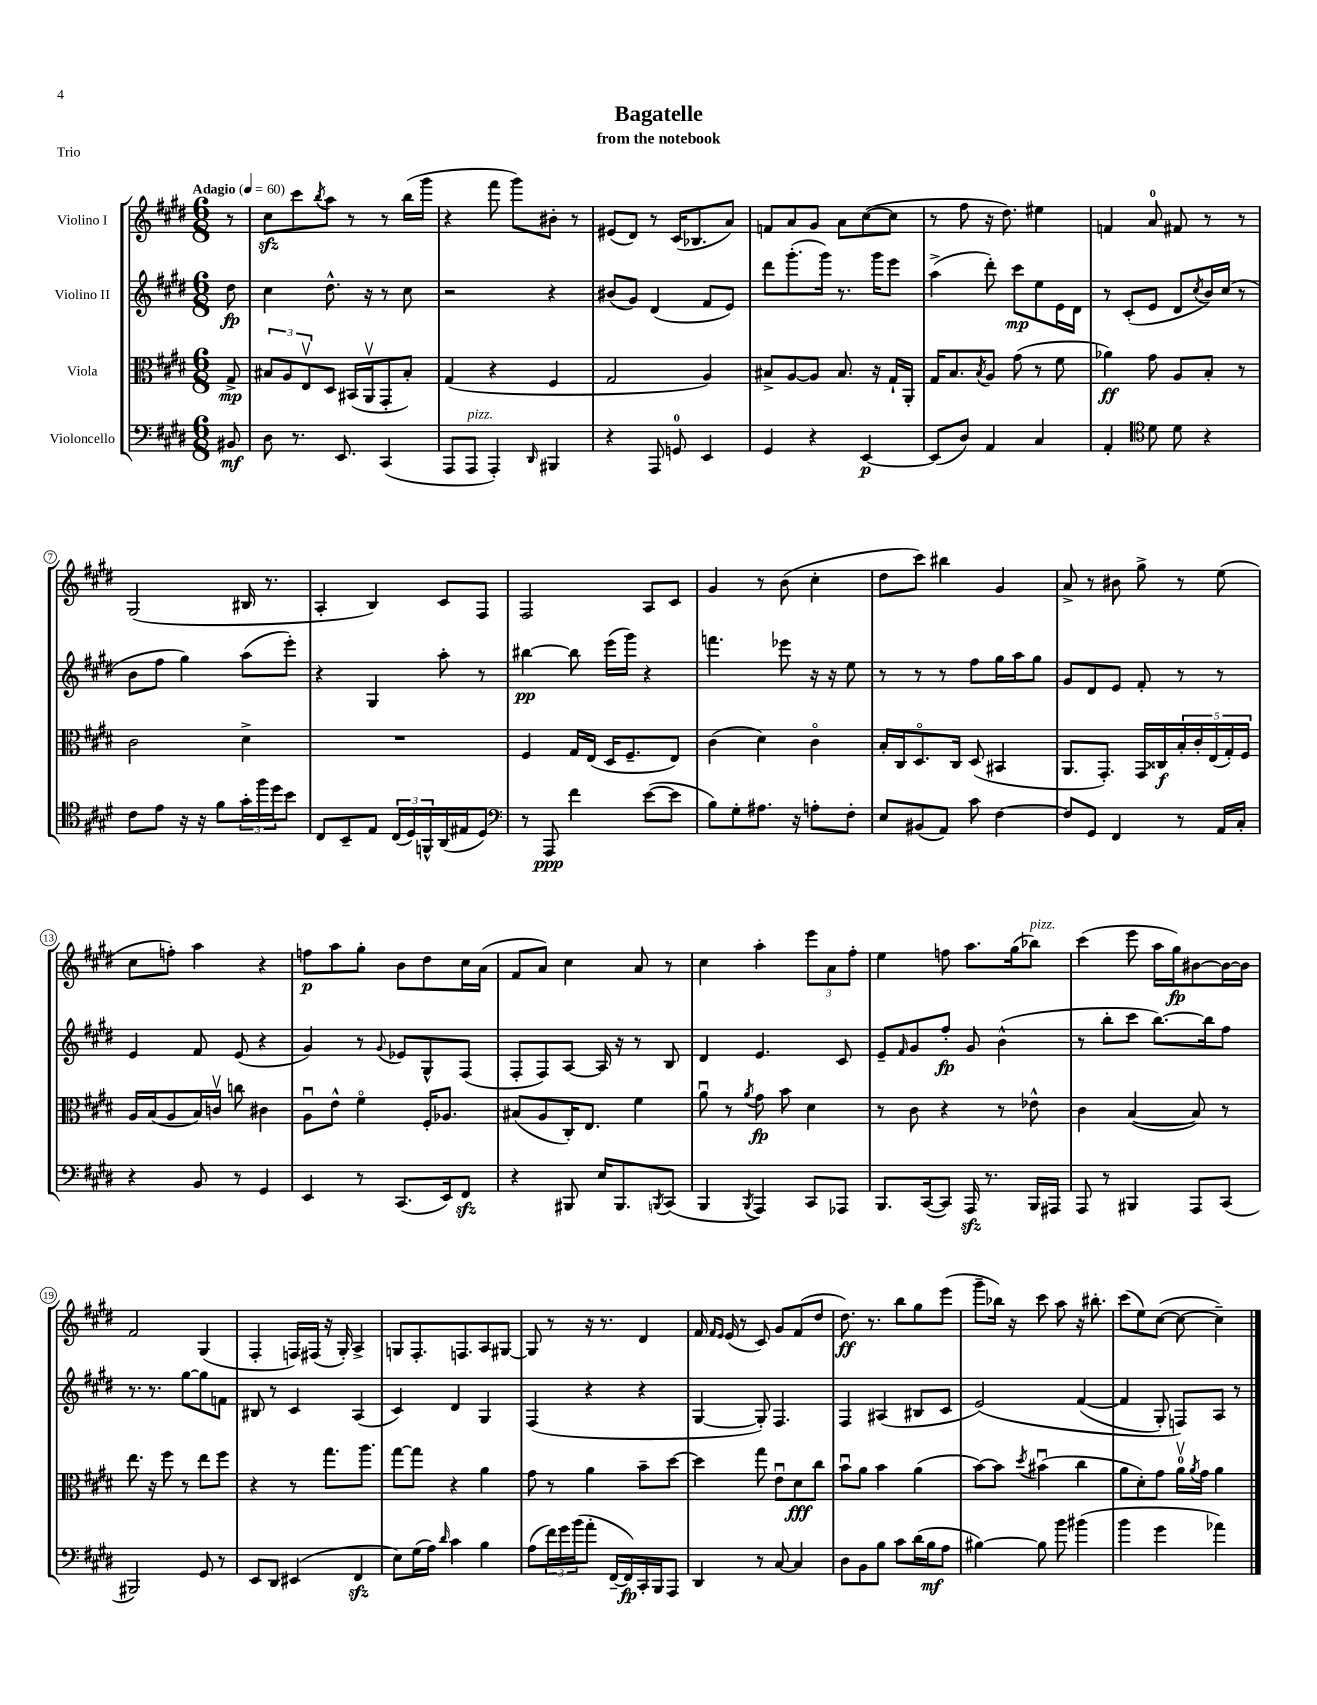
\header { title = "Bagatelle" subtitle = "from the notebook" piece = "Trio" }
<<
\new StaffGroup <<
\new Staff = "s0" \with { instrumentName = "Violino I" } {
    \clef treble \key e \major \numericTimeSignature \time 6/8 \partial 8 \tempo "Adagio" 4 = 60
    r8 |
    cis''8\sfz cis'''8 \acciaccatura { b''8 } a''8 r8 r8 b''16( gis'''16 |
    r4 fis'''8 gis'''8) bis'8-. r8 |
    eis'8( dis'8) r8 cis'16( bes8. a'8) |
    f'8 a'8 gis'8 a'8 cis''8~( cis''8 |
    r8 fis''8 r16 dis''8.) eis''4 |
    f'4 a'8-0 fis'8 r8 r8 |
    gis2( bis16 r8. |
    a4-. b4) cis'8 fis8 |
    fis2 a8 cis'8 |
    gis'4 r8 b'8( cis''4-. |
    dis''8 cis'''8) bis''4 gis'4 |
    a'8-> r8 bis'8 gis''8-> r8 e''8( |
    cis''8 f''8-.) a''4 r4 |
    f''8\p a''8 gis''8-. b'8 dis''8 cis''16 a'16( |
    fis'8 a'8) cis''4 a'8 r8 |
    cis''4 a''4-. \tuplet 3/2 { e'''8 a'8 fis''8-. } |
    e''4 f''8 a''8. gis''16( bes''8^\markup { \italic "pizz." }) |
    cis'''4( e'''8 a''16 gis''16\fp) bis'8~ bis'16~ bis'16 |
    fis'2 gis4( |
    fis4-. f16) fis16( r16 gis16-.) a4-> |
    g8 fis8.-. f8. a8 gis8~ |
    gis8 r8 r16 r8. dis'4 |
    fis'16 \grace { fis'16 e'16 } e'16( r8 cis'8) gis'8 fis'8( dis''8 |
    dis''8.\ff) r8. b''8 gis''8 e'''8( |
    gis'''8-- bes''16) r16 cis'''8 a''8 r16 bis''8.-. |
    cis'''8( e''8) cis''8~( cis''8~ cis''4--) \bar "|." |
}
\new Staff = "s1" \with { instrumentName = "Violino II" } {
    \clef treble \key e \major \numericTimeSignature \time 6/8 \partial 8
    dis''8\fp |
    cis''4 dis''8.-^ r16 r8 cis''8 |
    r2 r4 |
    bis'8( gis'8) dis'4( fis'8 e'8) |
    dis'''8 gis'''8.-.( gis'''16) r8. gis'''16 e'''8 |
    a''4->( dis'''8-.) cis'''8\mp e''8 e'16 dis'16 |
    r8 cis'8-.( e'8 dis'8 \acciaccatura { cis''8 } b'16) cis''16( r8 |
    b'8 fis''8 gis''4) a''8( e'''8-.) |
    r4 gis4 a''8-. r8 |
    bis''4~\pp bis''8 e'''16( gis'''16) r4 |
    f'''4. ees'''8 r16 r16 e''8 |
    r8 r8 r8 fis''8 gis''16 a''16 gis''8 |
    gis'8 dis'8 e'8 fis'8-. r8 r8 |
    e'4 fis'8 e'8( r4 |
    gis'4) r8 \appoggiatura { gis'8 } ees'8 gis8-^ fis8( |
    fis8-. fis8) a8~ a16 r16 r8 b8 |
    dis'4 e'4. cis'8 |
    e'8-- \grace { fis'16 } gis'8 fis''8-.\fp gis'8 b'4-^( |
    r8 b''8-. cis'''8 b''8.~) b''16 fis''8 |
    r8. r8. gis''8~ gis''8 f'8 |
    bis8 r8 cis'4 a4( |
    cis'4) dis'4 gis4 |
    fis4( r4 r4 |
    gis4~ gis8-.) fis4. |
    fis4 ais4( bis8 cis'8 |
    e'2)\( fis'4~( |
    fis'4 gis8-.) f8\) a8 r8 \bar "|." |
}
\new Staff = "s2" \with { instrumentName = "Viola" } {
    \clef alto \key e \major \numericTimeSignature \time 6/8 \partial 8
    gis8->\mp |
    \tuplet 3/2 { bis8 a8 e8\upbow } dis8 bis,16( a,16\upbow gis,8-. bis8-.) |
    gis4( r4 fis4 |
    gis2 a4) |
    bis8-> a8~ a8 bis8. r16 gis16-! a,16-. |
    gis16 b8. \acciaccatura { b8 } a8 gis'8( r8 fis'8 |
    aes'4\ff) gis'8 a8 b8-. r8 |
    cis'2 dis'4-> |
    R2. |
    fis4 gis16 e16( dis16 fis8.-- e8) |
    cis'4( dis'4) cis'4\flageolet |
    b16-. cis16 dis8.\flageolet cis16 dis8( bis,4 |
    a,8. gis,8.-.) gis,16 cisis16\f \tuplet 5/4 { b16-. cis'16-. e16( gis16-.) fis16 } |
    a16 b16( a8 b16) c'16\upbow c''8 cis'4 |
    a8\downbow e'8-^ fis'4\flageolet fis16-. aes8. |
    bis8( a8 cis16-.) e8. fis'4 |
    a'8\downbow r8 \acciaccatura { a'8 } gis'8\fp b'8 dis'4 |
    r8 cis'8 r4 r8 ees'8-^ |
    cis'4 b4~( b8) r8 |
    e''8. r16 fis''8 r8 e''8 fis''8 |
    r4 r8 gis''8. a''8. |
    gis''8~ gis''8 r4 a'4 |
    gis'8 r8 a'4 b'8-- dis''8~ |
    dis''4 gis''8 e'8\downbow dis'8\fff cis''8 |
    b'8\downbow a'8 b'4 a'4( |
    b'8~) b'8 \acciaccatura { dis''8 } bis'4\downbow( cis''4 |
    a'8 dis'8-.) gis'8 a'16-0\upbow \acciaccatura { a'8 } gis'16 a'4 \bar "|." |
}
\new Staff = "s3" \with { instrumentName = "Violoncello" } {
    \clef bass \key e \major \numericTimeSignature \time 6/8 \partial 8
    bis,8\mf |
    dis8 r8. e,8. cis,4( |
    a,,8 a,,8^\markup { \italic "pizz." } a,,4-.) \grace { dis,16 } bis,,4 |
    r4 a,,8 g,8-0 e,4 |
    gis,4 r4 e,4~\p |
    e,8( dis8) a,4 cis4 |
    a,4-. \clef tenor dis'8 dis'8 r4 |
    cis'8 e'8 r16 r16 fis'8 \tuplet 3/2 { gis'16-. fis''16 dis''16 } b'8 |
    cis8 b,8-- e8 \tuplet 3/2 { cis16( dis16) f,16-^ } a,16( eis16 dis8) |
    \clef bass r8 a,,8\ppp fis'4 e'8~( e'8 |
    b8) gis8-. ais8. r16 a8-. fis8-. |
    e8 bis,8( a,8) cis'8 fis4~ |
    fis8 gis,8 fis,4 r8 a,16 cis16-. |
    r4 b,8 r8 gis,4 |
    e,4 r8 cis,8.( e,16) fis,8\sfz |
    r4 bis,,8 e16 bis,,8. \acciaccatura { b,,8 } cis,8( |
    b,,4 \acciaccatura { b,,8 } a,,4) cis,8 aes,,8 |
    b,,8. cis,16~( cis,8) a,,16\sfz r8. b,,16 ais,,16 |
    a,,8 r8 bis,,4 a,,8 cis,8( |
    bis,,2) gis,8 r8 |
    e,8 dis,8 eis,4( fis,4\sfz |
    e8) gis16( a16) \grace { dis'16 } cis'4 b4 |
    a8( \tuplet 3/2 { fis'16) gis'16 b'16( } a'8-. fis,16~-- fis,16\fp) cis,16-. b,,16 a,,8 |
    dis,4 r8 cis8~ cis4 |
    dis8 b,8 b8 cis'8 dis'16( b16\mf a8 |
    bis4~) bis8 b'8 bis'4( |
    b'4 gis'4 aes'4) \bar "|." |
}
>>
>>
\layout { \context { \Score \override BarNumber.stencil = #(make-stencil-circler 0.1 0.3 ly:text-interface::print) } }
